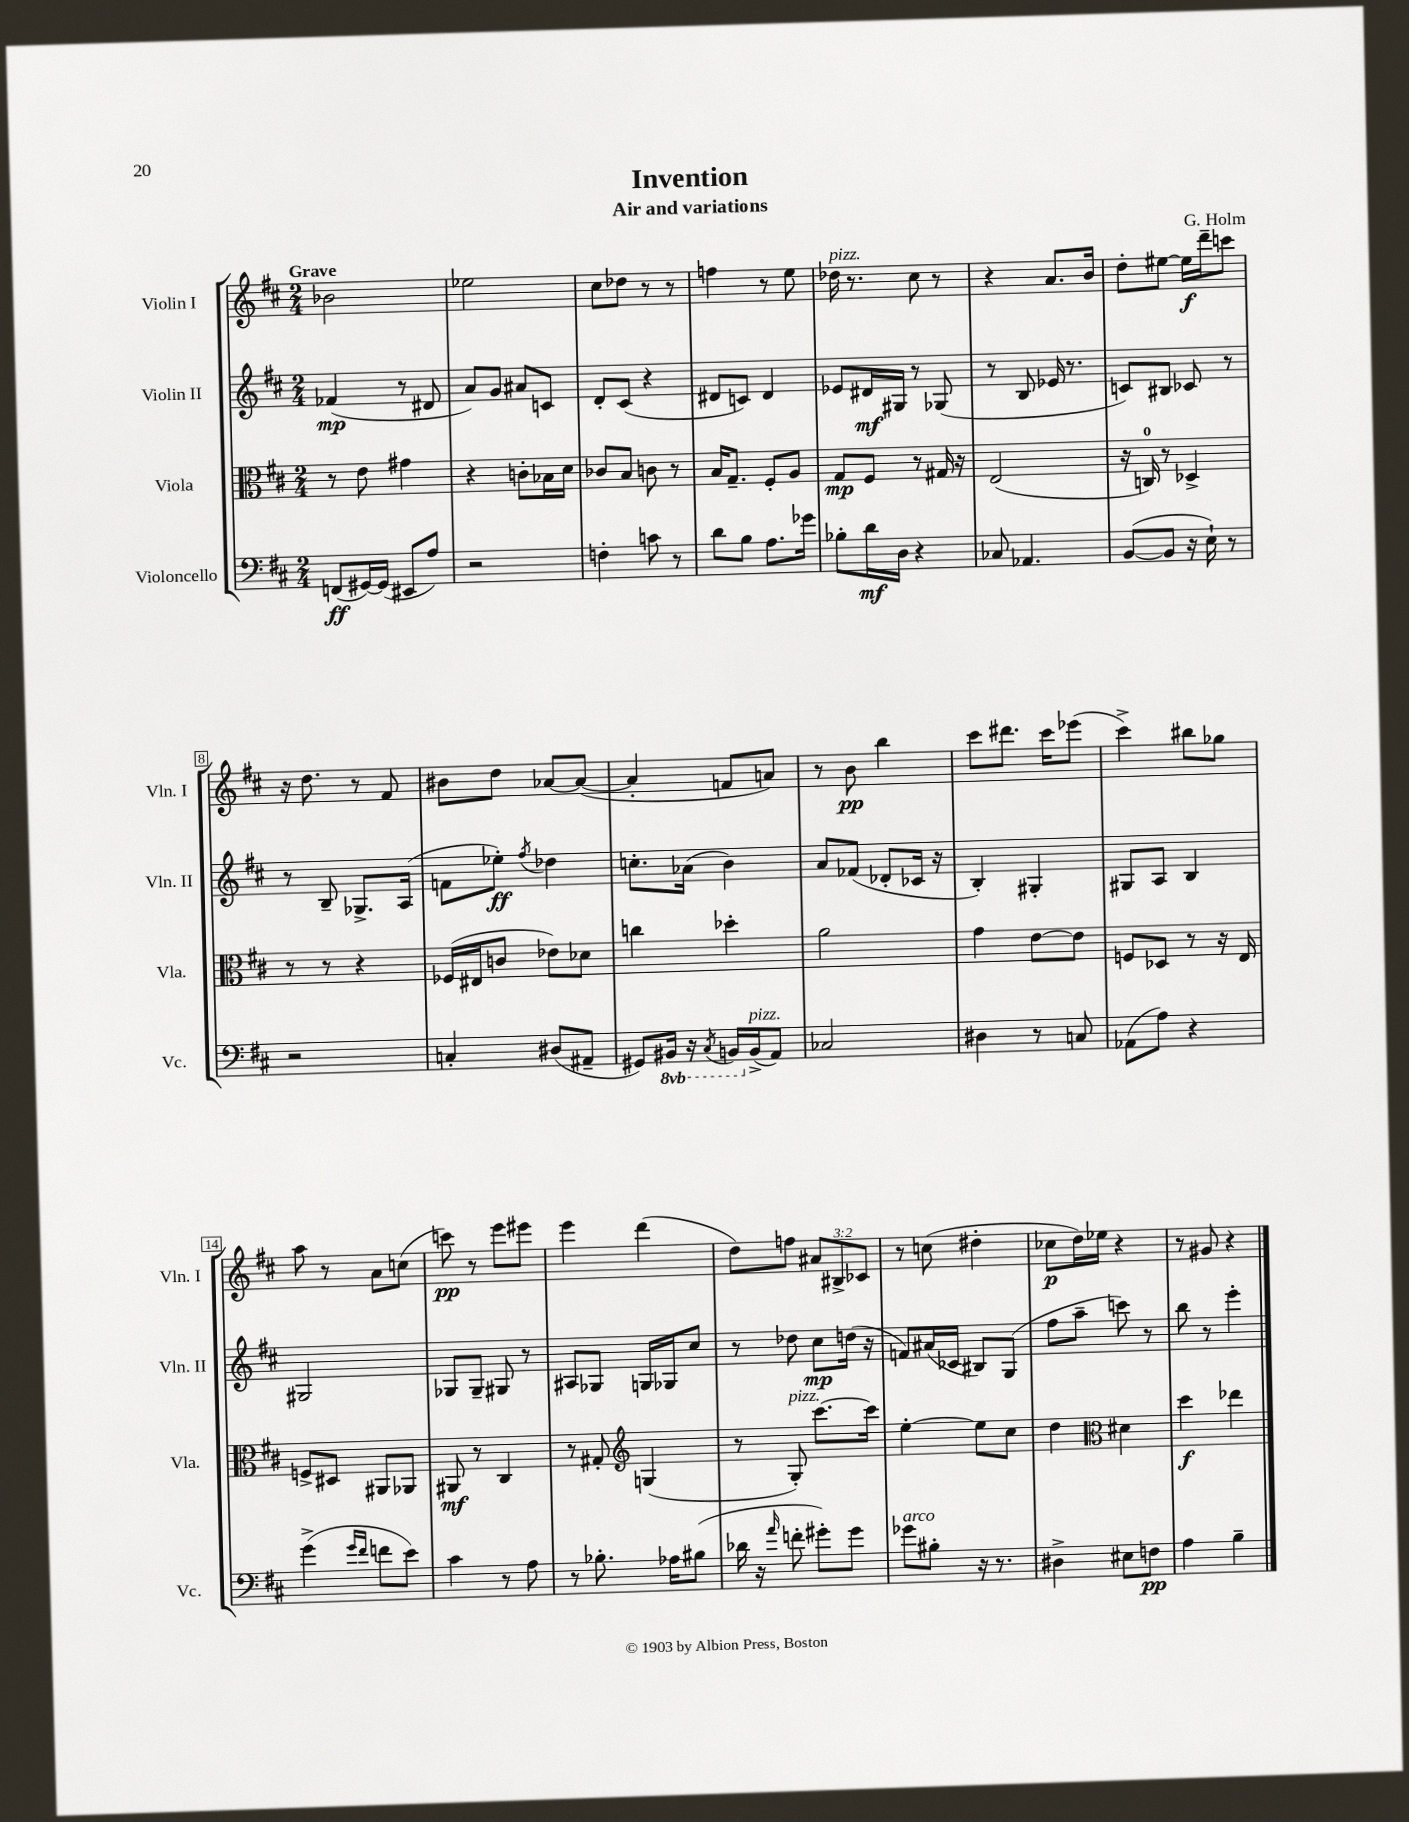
\header { title = "Invention" composer = "G. Holm" subtitle = "Air and variations" }
<<
\new StaffGroup <<
\new Staff = "s0" \with { instrumentName = "Violin I" shortInstrumentName = "Vln. I" } {
    \clef treble \key d \major \numericTimeSignature \time 2/4 \override Staff.TupletNumber.text = #tuplet-number::calc-fraction-text \tempo "Grave"
    bes'2 |
    ees''2 |
    cis''8 des''8 r8 r8 |
    f''4 r8 e''8 |
    des''16^\markup { \italic "pizz." } r8. cis''8 r8 |
    r4 a'8. b'16 |
    d''8-. eis''8~ eis''16\f d'''16-- c'''8 |
    r16 d''8. r8 fis'8 |
    bis'8 d''8 aes'8~ aes'8~( |
    aes'4-. f'8 a'8) |
    r8 b'8\pp b''4 |
    cis'''8 dis'''8. cis'''16 ees'''8( |
    cis'''4->) bis''8 ges''8 |
    a''8 r8 a'8 c''8( |
    c'''8\pp) r8 e'''8 eis'''8 |
    e'''4 d'''4( |
    d''8) f''8 \tuplet 3/2 { ais'8 bis8-> ces'8 } |
    r8 c''8( dis''4-. |
    ces''8\p d''16) ees''16 r4 |
    r8 gis'8 r4 \bar "|." |
}
\new Staff = "s1" \with { instrumentName = "Violin II" shortInstrumentName = "Vln. II" } {
    \clef treble \key d \major \numericTimeSignature \time 2/4
    fes'4\mp( r8 dis'8 |
    a'8) g'8 ais'8 c'8 |
    d'8-. cis'8( r4 |
    dis'8 c'8) dis'4 |
    ees'8 dis'16\mf gis16 r8 ges8( |
    r8 b8 ees'16 r8. |
    c'8) bis8 ces'8 r8 |
    r8 b8-- ges8.-> a16( |
    f'8 ees''8-.\ff) \acciaccatura { fis''8 } des''4 |
    c''8.-. aes'16( b'4) |
    a'8 fes'8( des'8-. ces'16 r16 |
    b4-.) gis4-. |
    gis8 a8 b4 |
    gis2 |
    ges8 ges8-- gis8 r8 |
    ais8 ges8 g16 ges16 cis''8 |
    r8 des''8 cis''8\mp d''16( r16 |
    f'8) ais'16( ces'16 bis8) g8( |
    fis''8 a''8-- c'''8) r8 |
    b''8 r8 e'''4-. \bar "|." |
}
\new Staff = "s2" \with { instrumentName = "Viola" shortInstrumentName = "Vla." } {
    \clef alto \key d \major \numericTimeSignature \time 2/4
    r8 e'8 gis'4 |
    r4 c'8-. bes16 d'16 |
    ces'8 b8 c'8 r8 |
    b16 g8.-- fis8-. a8 |
    g8\mp fis8 r8 gis16 r16 |
    e2( |
    r16 c16-0) r8 des4-> |
    r8 r8 r4 |
    fes16( eis16 c'8 ees'8) des'8 |
    c''4 des''4-. |
    a'2 |
    g'4 e'8~ e'8 |
    f8 des8 r8 r16 e16 |
    f8-> dis8 ais,8 aes,8 |
    ais,8\mf r8 cis4 |
    r8 gis8-. \clef treble g4( |
    r8 g8-.^\markup { \italic "pizz." }) cis'''8.~ cis'''16 |
    e''4~-. e''8 cis''8 |
    d''4 \clef alto dis'4 |
    d''4\f ees''4 \bar "|." |
}
\new Staff = "s3" \with { instrumentName = "Violoncello" shortInstrumentName = "Vc." } {
    \clef bass \key d \major \numericTimeSignature \time 2/4 \set Staff.ottavationMarkups = #ottavation-simple-ordinals
    f,8\ff( gis,16~) gis,16( eis,8 a8) |
    r2 |
    f4-. c'8 r8 |
    d'8 b8 a8. ges'16 |
    bes8-. d'16\mf d16 r4 |
    ces8 aes,4. |
    b,8~( b,8 r16 e16-!) r8 |
    r2 |
    c4-. dis8( ais,8-- |
    gis,8) \ottava #-1 bis,,16 r16 \acciaccatura { cis,8 } b,,16 \ottava #0 b,16->^\markup { \italic "pizz." }( a,8) |
    ces2 |
    dis4 r8 c8 |
    aes,8( a8) r4 |
    g'4->( \grace { g'16 fis'16 } f'8 e'8) |
    cis'4 r8 a8 |
    r8 bes8.-. aes16 bis8( |
    des'16 r16 \grace { a'16 } f'8-. gis'8-.) gis'8 |
    ges'8^\markup { \italic "arco" } bis8-. r16 r8. |
    dis4-> eis8 f8\pp |
    a4 b4-- \bar "|." |
}
>>
>>
\layout { \context { \Score \override BarNumber.stencil = #(make-stencil-boxer 0.1 0.3 ly:text-interface::print) } }
